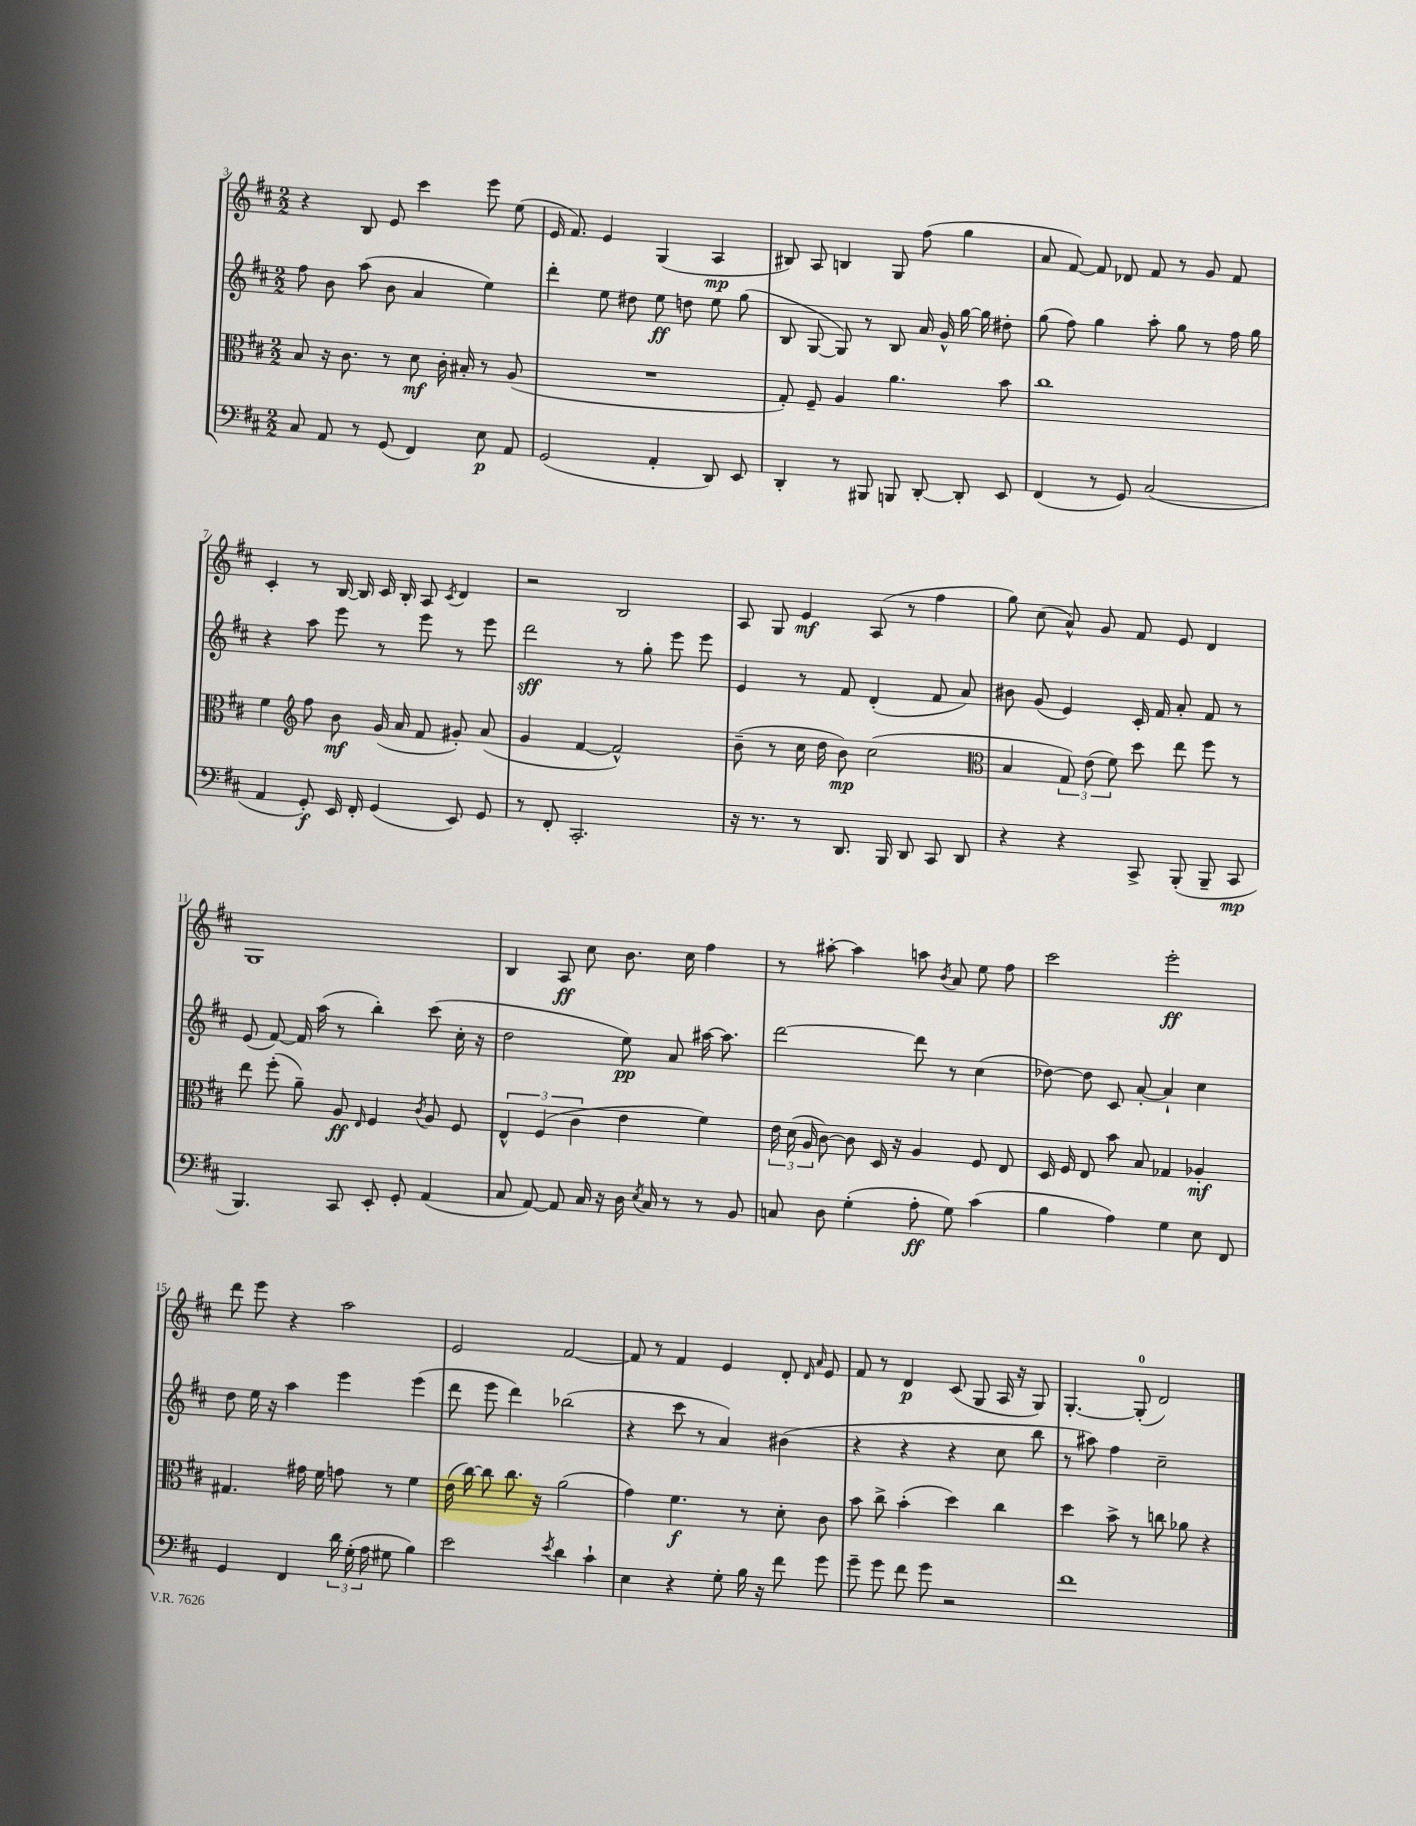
<<
\new StaffGroup <<
\new Staff = "s0" {
    \clef treble \key d \major \numericTimeSignature \time 2/2
    \autoBeamOff r4 b8 e'8 cis'''4 e'''8 e''8( |
    e'16 fis'8.) e'4 g4( a4\mp |
    bis8) a8 b4 g8 fis''8( g''4 |
    a'8 fis'8~) fis'8 des'8 fis'8 r8 g'8 fis'8 |
    cis'4-. r8 b16~ b16 cis'16 b16-. a8 \acciaccatura { cis'8 } d'4 |
    r2 b2 |
    a8 g8 e'4\mf a8( r8 fis''4 |
    g''8) cis''8( a'8-^) g'8 fis'8 e'8 d'4 |
    g1 |
    b4 a8\ff cis''8 b'8. cis''16 fis''4 |
    r8 ais''8~-. ais''4 a''8 \acciaccatura { b'8 } a'8 e''8 fis''8 |
    cis'''2 e'''2-.\ff |
    d'''8 e'''8 r4 a''2 |
    e'2 fis'2~ |
    fis'8 r8 fis'4 e'4 d'8-. \grace { d'16 a'16 } e'8 |
    fis'8 r8 d'4\p cis'8( g8 a16 r16 g8) |
    g4.~-. g8-0-.( d'2) \bar "|." |
}
\new Staff = "s1" {
    \clef treble \key d \major \numericTimeSignature \time 2/2
    \autoBeamOff fis''8 b'8 a''8( b'8 a'4 e''4) |
    d'''4-. e''8 dis''8 e''8\ff d''8 e''8 g''8( |
    b8 g8~ g8) r8 b8 a'16 g'16-^ g''16~ g''16 dis''8-. |
    g''8( fis''8) g''4 a''8-. g''8 r8 fis''16 g''16 |
    r4 a''8 e'''8 r8 e'''8 r8 e'''8 |
    d'''2\sff r8 g''8-. e'''8 e'''8 |
    e'4 r8 fis'8 d'4-.( fis'8 a'8) |
    bis'8 g'8( e'4) cis'16-. fis'16 a'8-. fis'8 r8 |
    e'8( fis'8~) fis'16 a''16( r8 b''4-.) cis'''8( cis''16-. r16 |
    d''2 e''8\pp) a'8 ais''16~ ais''8. |
    d'''2~ d'''8 r8 cis''4( |
    des''8~) des''8 cis'8 a'8~-. a'4-! cis''4 |
    d''8 e''16 r16 a''4 e'''4 e'''4( |
    d'''8 e'''8 d'''4) bes''2( |
    r4 cis'''8 r8 a'4) bis'4( |
    r4 r4 r4 cis''8 b''8 |
    r8 ais''8) fis''4 cis''2-- \bar "|." |
}
\new Staff = "s2" {
    \clef alto \key d \major \numericTimeSignature \time 2/2
    \autoBeamOff b8 r16 cis'8. r8 d'8\mf cis'16-. bis16-. r8 a8( |
    R1 |
    g8-.) fis8-- a4 a'4. b'8 |
    cis''1 |
    fis'4 \clef treble fis''8 b'8\mf g'16( a'16 fis'8 gis'8-.) a'8( |
    g'4 fis'4~ fis'2-^) |
    b'8--( r8 cis''16 d''16 b'8\mp) cis''2( |
    \clef alto b4 \tuplet 3/2 { g8) e'8( fis'8) } d''8 e''8 fis''8 r8 |
    e''8 fis''8-.( a'8--) a8\ff \grace { e16 } fis4 \acciaccatura { cis'8 } a8 fis8 |
    \tuplet 3/2 { e4-^ fis4( cis'4 } e'4 fis'4) |
    \tuplet 3/2 { e'16 d'16( a16 } cis'8~) cis'8 d16 r16 a4 fis8 e8 |
    d16 fis16 e8 b'8 b8 ges4 aes4-.\mf |
    gis4. gis'16 fis'16 g'8 r8 fis'4 |
    e'16( cis''16~) cis''8 cis''8. r16 a'2( |
    g'4) fis'4.\f r8 d'8-. cis'8 |
    b'8 cis''8-> b'4-.( d''4) cis''4 |
    d''4 b'8-> r8 c''8 aes'8 r4 \bar "|." |
}
\new Staff = "s3" {
    \clef bass \key d \major \numericTimeSignature \time 2/2
    \autoBeamOff cis8 a,8 r8 g,8( fis,4) e8\p a,8 |
    g,2( a,4-. d,8) e,8 |
    d,4-. r8 bis,,8 b,,8 d,8~-. d,8-. e,8 |
    fis,4( r8 g,8) cis2( |
    a,4 g,8-.\f) e,16 fis,16-. g,4( e,8) g,8 |
    r8 fis,8-. cis,2.-. |
    r16 r8. r8 d,8. b,,16 d,8 cis,8 d,8 |
    r4 r4 cis,8-> b,,8-.( b,,8-- cis,8\mp |
    b,,4.) cis,8 e,8-. g,8-. a,4( |
    cis8 a,8~) a,8 cis16 r16 d16 \acciaccatura { e8 } cis16 r8 r8 b,8 |
    c8 d8 g4-.( a8-.\ff g8) cis'4( |
    b4 a4) g4 e8 fis,8 |
    g,4 fis,4 \tuplet 3/2 { d'16 g16-.( a16 } gis8 b4) |
    e'2 \acciaccatura { e'8 } d'4 cis'4-! |
    e4 r4 g8-. b16 r16 fis'8 g'8 |
    g'8-- g'8 fis'8 g'8 r2 |
    fis'1 \bar "|." |
}
>>
>>
\layout { \context { \Score currentBarNumber = #3 } }
